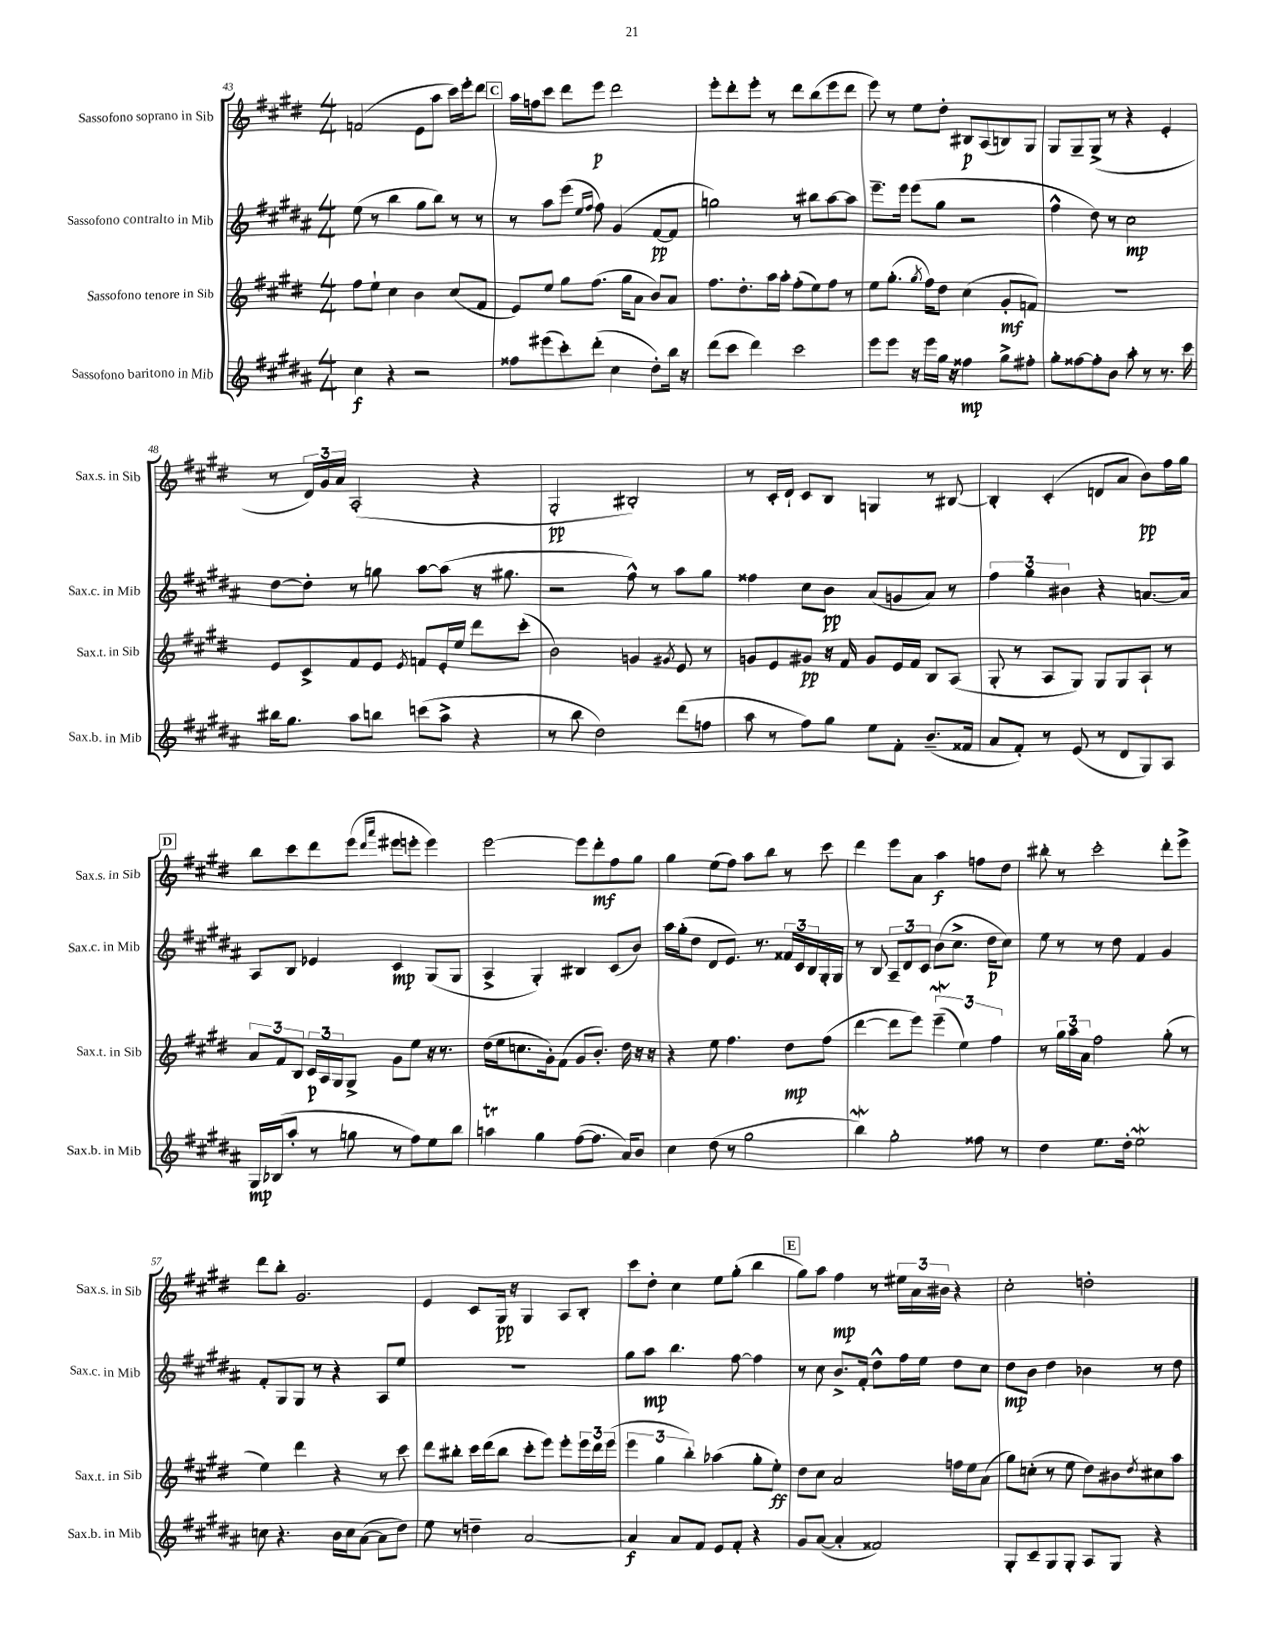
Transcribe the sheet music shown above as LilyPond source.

<<
\new StaffGroup <<
\new Staff = "s0" \with { instrumentName = "Sassofono soprano in Sib" shortInstrumentName = "Sax.s. in Sib" } {
    \clef treble \key e \major \numericTimeSignature \time 4/4
    f'2( e'8 a''8 cis'''16) e'''16-. dis'''8 |
    \mark \markup { \box "C" } a''16 f''16 cis'''8 dis'''8 e'''8\p dis'''2 |
    e'''8-. dis'''8-. e'''8-. r8 dis'''8 b''8( e'''8 dis'''8 |
    e'''8) r8 e''8 dis''8-. bis8\p a8( b8) gis8 |
    gis8 gis8-- gis8->( r8 r4 e'4-. |
    r8 \tuplet 3/2 { dis'16) gis'16 a'16 } a2-.( r4 |
    gis2-.\pp bis2-.) |
    r8 cis'16-. dis'16-! cis'8 b8 g4 r8 bis8~ |
    bis4-. cis'4-.( d'8 a'8 b'8\pp) fis''16 gis''16 |
    \mark \markup { \box "D" } b''8 cis'''8 dis'''8 e'''8( \grace { dis'''16 a'''16 } eis'''8 e'''8-. e'''4) |
    e'''2~ e'''8 dis'''8-.\mf fis''8 gis''8 |
    gis''4 e''8( fis''8) a''8 b''8 r8 cis'''8 |
    dis'''4 e'''8 a'8 a''4\f f''8 dis''8 |
    bis''8-. r8 cis'''2-. dis'''8-. e'''8-> |
    dis'''8 b''8-. gis'2. |
    e'4 cis'8 gis16\pp r16 gis4 a8 b8-. |
    cis'''8 dis''8-. cis''4 e''8 gis''8-.( b''4 |
    \mark \markup { \box "E" } gis''8) a''8 fis''4\mp r8 \tuplet 3/2 { eis''16 a'16 bis'16 } r4 |
    cis''2-. d''2-. \bar "|." |
}
\new Staff = "s1" \with { instrumentName = "Sassofono contralto in Mib" shortInstrumentName = "Sax.c. in Mib" } {
    \clef treble \key b \major \numericTimeSignature \time 4/4
    e''8( r8 b''4 gis''8 b''8) r8 r8 |
    \mark \markup { \box "C" } r8 ais''8 e'''8( \grace { e''16 fis''16 } fis''8) gis'4( fis'8~\pp fis'8 |
    g''2) r8 bis''8 ais''8~ ais''8 |
    e'''8.-- e'''16 e'''8( gis''8 r2 |
    fis''4-^ dis''8) r8 cis''2\mp |
    dis''8~ dis''8-. r8 g''8 ais''8~ ais''8( r16 gis''8. |
    r2 fis''8-^) r8 ais''8 gis''8 |
    fisis''4 cis''8 b'8\pp ais'8( g'8 ais'8) r8 |
    \tuplet 3/2 { fis''4 gis''4 bis'4 } r4 a'8.~ a'16 |
    \mark \markup { \box "D" } ais8 b8 ees'4 cis'4\mp gis8( gis8 |
    ais4-> gis4-.) bis4 cis'8( b'8) |
    ais''16 gis''16-.( dis''8 dis'8 e'8.) r8. \tuplet 3/2 { fisis'16 cis'16 b16 } gis16-. gis16 |
    r8 b8 \tuplet 3/2 { ais8-- dis'8 cis'8 } b'8( cis''8.-> dis''16\p cis''8) |
    e''8 r8 r8 dis''8 fis'4 gis'4 |
    fis'8-. gis8 gis8 r8 r4 ais8 e''8 |
    R1 |
    gis''8 ais''8\mp b''4. fis''8~ fis''4 |
    \mark \markup { \box "E" } r8 cis''8 b'8.-> fis'16-. dis''8-^ fis''16 e''16 dis''8 cis''8 |
    dis''8\mp b'8 dis''4 bes'4 r8 dis''8 \bar "|." |
}
\new Staff = "s2" \with { instrumentName = "Sassofono tenore in Sib" shortInstrumentName = "Sax.t. in Sib" } {
    \clef treble \key e \major \numericTimeSignature \time 4/4
    fis''8 e''8-! cis''4 b'4 cis''8( fis'8 |
    \mark \markup { \box "C" } e'8) e''8 gis''8 fis''8.( gis''16 a'8 b'8) a'8 |
    fis''8. dis''8.-. a''16 a''16-. fis''8-.( e''8) fis''8 r8 |
    e''8 gis''8.-.( \acciaccatura { gis''8 } fis''16) dis''8 cis''4( gis'8-.\mf f'8) |
    R1 |
    e'8 cis'8-> fis'8 e'8 \acciaccatura { e'8 } f'8 e'16-. e''16 dis'''8 cis'''8-.( |
    b'2) g'4 \acciaccatura { gis'8 } e'8 r8 |
    g'8 e'8 gis'8\pp r16 fis'16 gis'8 e'16 fis'16 b8 a8( |
    gis8-. r8 a8 gis8) gis8 gis8 a8-! r8 |
    \mark \markup { \box "D" } \tuplet 3/2 { a'8 fis'8 b8 } \tuplet 3/2 { cis'16\p a16 gis16 } gis8-> gis'8 e''8 r16 r8. |
    dis''16( e''16 c''8. gis'16-.) fis'8( gis'8 b'8.-.) dis''16 r16 r16 |
    r4 e''8 fis''4. dis''8\mp fis''8( |
    dis'''4~ dis'''8 e'''8) \tuplet 3/2 { e'''4--\mordent( e''4) fis''4 } |
    r8 \tuplet 3/2 { gis''16 a''16 a'16 } fis''2 gis''8-.( r8 |
    e''4) dis'''4 r4 r8 cis'''8 |
    dis'''8 bis''8-. cis'''16 dis'''16( bis''8 cis'''8-. e'''8) e'''8-. \tuplet 3/2 { e'''16 dis'''16 e'''16( } |
    \tuplet 3/2 { e'''4 gis''4 b''4-.) } aes''4( gis''8-. e''8-.\ff) |
    \mark \markup { \box "E" } dis''8 cis''8 a'2 f''16 e''16 a'8( |
    gis''8) c''8-.( r8 e''8 dis''8) bis'8 \acciaccatura { dis''8 } cis''8 a''8 \bar "|." |
}
\new Staff = "s3" \with { instrumentName = "Sassofono baritono in Mib" shortInstrumentName = "Sax.b. in Mib" } {
    \clef treble \key b \major \numericTimeSignature \time 4/4
    cis''4\f r4 r2 |
    \mark \markup { \box "C" } fisis''8 eis'''8( cis'''8-.) dis'''8-.( cis''4 dis''8-.) b''16 r16 |
    dis'''8( cis'''8 dis'''4) cis'''2 |
    e'''8 e'''8 r16 e'''16 gis''16 r16 fisis''4\mp gis''8-> fis''8-. |
    gis''8-. fisis''8~ fisis''8-. b'8 ais''8-. r8 r8. cis'''16 |
    bis''16 gis''8. ais''8 b''8 c'''8( ais''8-> r4 |
    r8 b''8 dis''2) dis'''8( f''8 |
    ais''8 r8 fis''8) gis''8 e''8 fis'8-. b'8.--( fisis'16 |
    ais'8 fis'8-.) r8 e'8( r8 dis'8 gis8) ais8 |
    \mark \markup { \box "D" } gis16\mp bes16( ais''8-. r8 g''8 r8 fis''8) e''8 b''8 |
    a''4\trill gis''4 fis''8~( fis''8. ais'16) b'8 |
    cis''4 dis''8( r8 gis''2 |
    b''4\mordent) gis''2-. fisis''8 r8 |
    dis''4 e''8. dis''16-. e''2\mordent |
    c''8 r4. b'16 c''16 ais'8~( ais'8 dis''8) |
    e''8 r8 d''4-- ais'2~ |
    ais'4\f ais'8 fis'8 e'8 fis'8-. r4 |
    \mark \markup { \box "E" } gis'8 ais'8~( ais'4-. fisis'2) |
    gis8-. cis'8-- gis8 gis8-. ais8 gis8 r4 \bar "|." |
}
>>
>>
\layout { \context { \Score currentBarNumber = #43 } }
